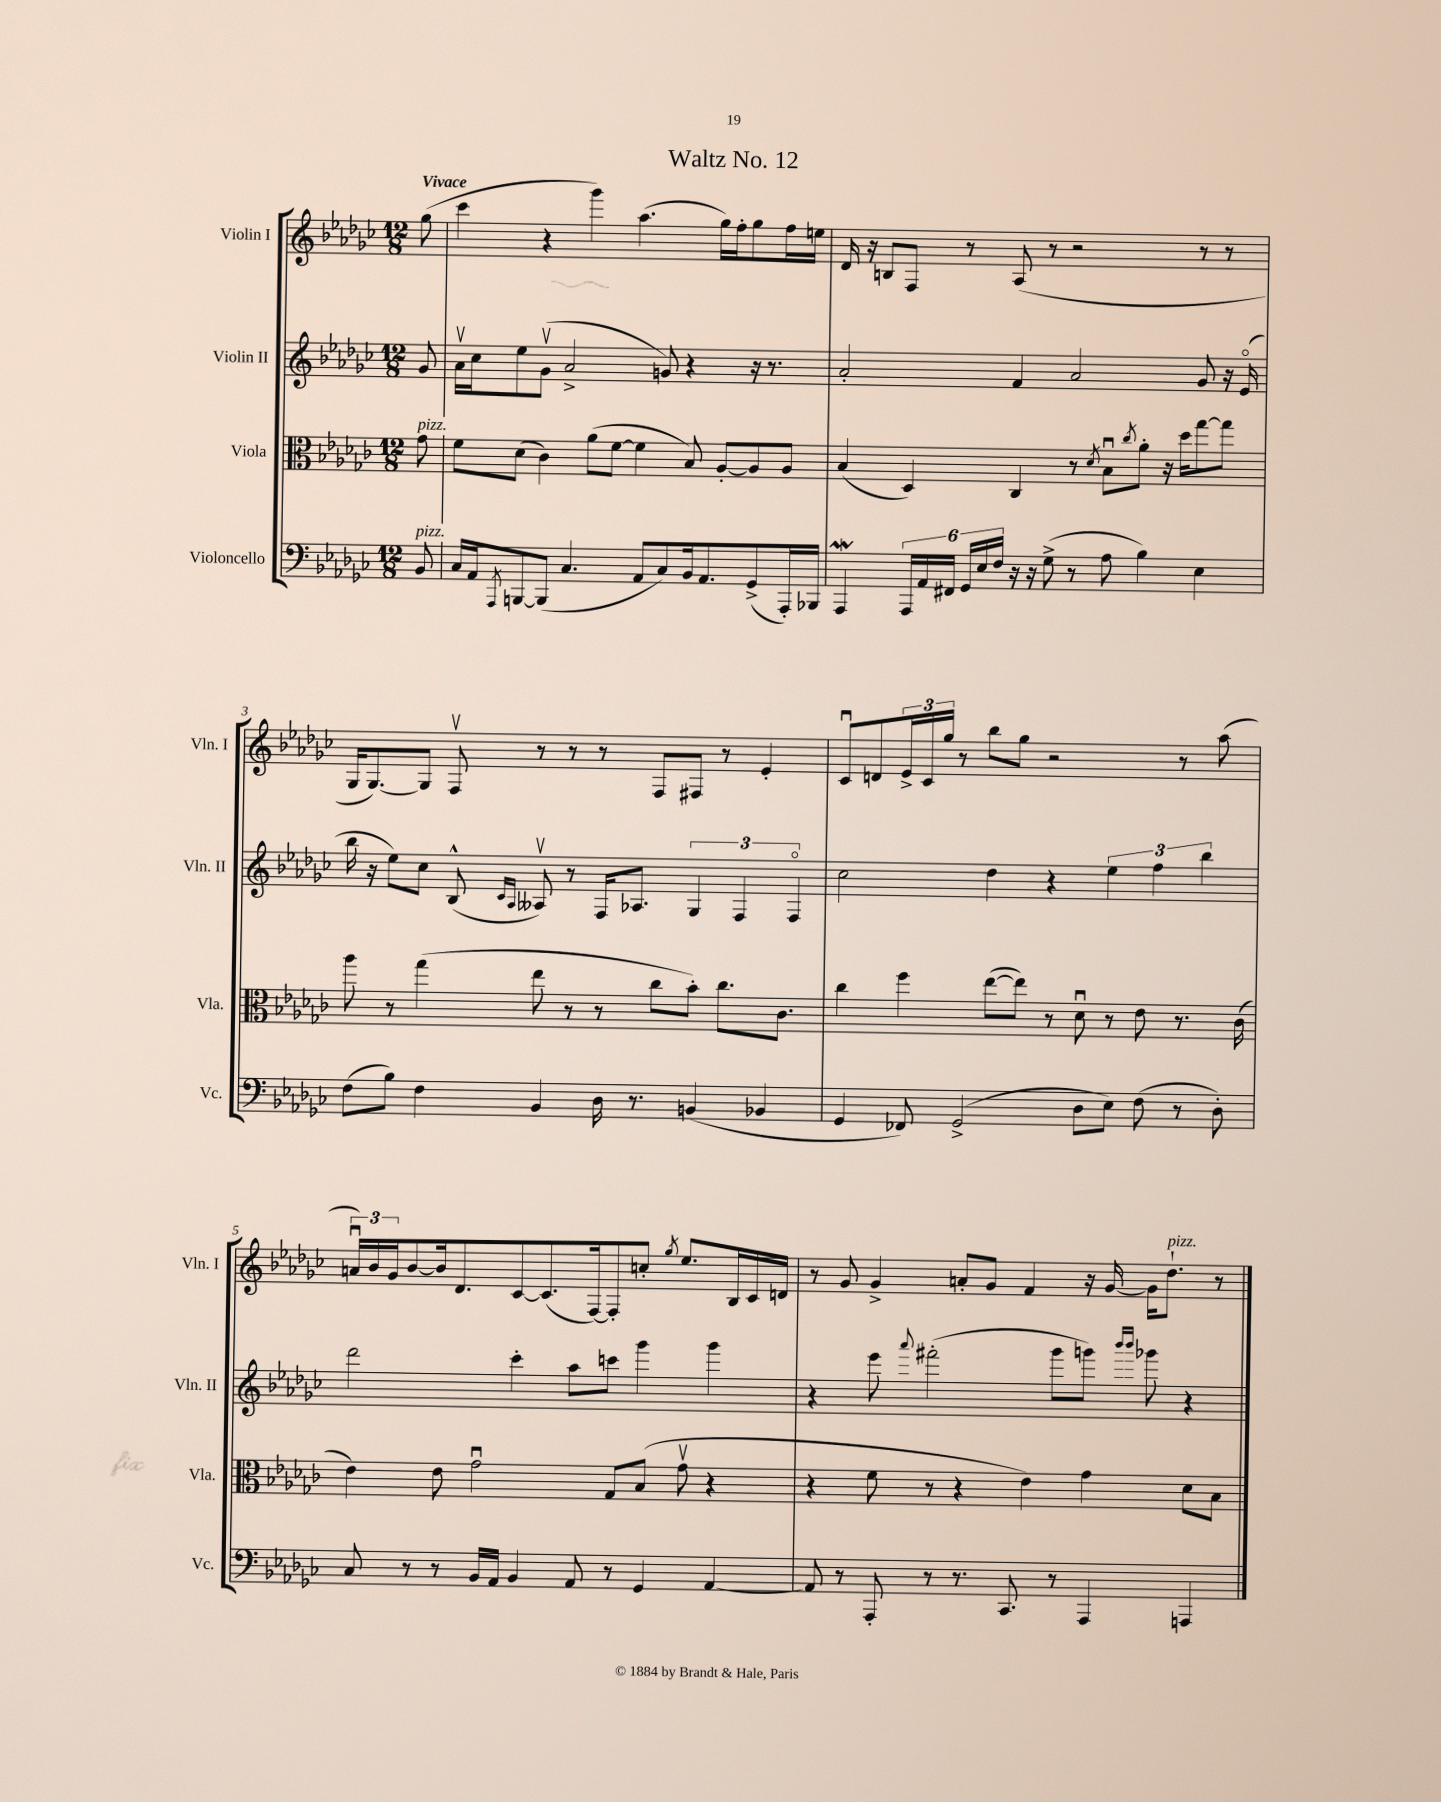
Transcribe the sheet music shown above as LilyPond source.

\header { title = "Waltz No. 12" }
<<
\new StaffGroup <<
\new Staff = "s0" \with { instrumentName = "Violin I" shortInstrumentName = "Vln. I" } {
    \clef treble \key ges \major \numericTimeSignature \time 12/8 \partial 8 \tempo "Vivace"
    ges''8( |
    ces'''4 r4 ges'''4) aes''4.( ges''16) f''16-. ges''8 f''16 e''16 |
    des'16 r16 b8 f8 r8 aes8( r8 r2 r8 r8 |
    ges16 ges8.~) ges8 f8\upbow r8 r8 r8 f8 fis8 r8 ees'4-. |
    ces'8\downbow d'8 \tuplet 3/2 { ees'16-> ces'16 ges''16 } r8 bes''8 ges''8 r2 r8 aes''8( |
    \tuplet 3/2 { a'16\downbow) bes'16 ges'16 } bes'8~ bes'16 des'8. ces'8~ ces'8.( f16~) f8-. c''8-. \acciaccatura { ges''8 } ees''8. bes16 ces'16 d'16 |
    r8 ges'8 ges'4-> a'8-. ges'8 f'4 r16 ges'16~ ges'16 des''8.-!^\markup { \italic "pizz." } r8 \bar "|." |
}
\new Staff = "s1" \with { instrumentName = "Violin II" shortInstrumentName = "Vln. II" } {
    \clef treble \key ges \major \numericTimeSignature \time 12/8 \partial 8
    ges'8 |
    aes'16\upbow ces''16 ees''8 ges'8\upbow( aes'2-> g'8) r4 r16 r8. |
    aes'2-. f'4 aes'2 ges'8 r16 ees'16\flageolet( |
    bes''16 r16 ees''8) ces''8 bes8-^( \grace { ces'16 aes16 } aeses8\upbow) r8 f16 aes8. \tuplet 3/2 { ges4 f4 f4\flageolet } |
    ces''2 des''4 r4 \tuplet 3/2 { ees''4 f''4 bes''4 } |
    des'''2 ces'''4-. aes''8 c'''8 ges'''4 ges'''4 |
    r4 ees'''8 \appoggiatura { aes'''8 } fis'''2-.( ges'''8 g'''8) \grace { bes'''16 bes'''16 } ges'''8 r4 \bar "|." |
}
\new Staff = "s2" \with { instrumentName = "Viola" shortInstrumentName = "Vla." } {
    \clef alto \key ges \major \numericTimeSignature \time 12/8 \partial 8
    ges'8^\markup { \italic "pizz." } |
    f'8 des'8( ces'4) aes'8( f'8~ f'4 bes8) aes8~-. aes8 aes8 |
    bes4( des4) ces4 r8 \acciaccatura { des'8 } bes8\downbow \acciaccatura { ces''8 } aes'8-. r16 des''16 ges''8~ ges''8 |
    aes''8 r8 ges''4( ees''8 r8 r8 ces''8 bes'8-.) ces''8. ces'8. |
    ces''4 f''4 ees''8~( ees''8) r8 des'8\downbow r8 ees'8 r8. ces'16( |
    ees'4) ees'8 ges'2\downbow ges8 bes8( ges'8\upbow r4 |
    r4 f'8 r8 r4 ees'4) ges'4 des'8 bes8 \bar "|." |
}
\new Staff = "s3" \with { instrumentName = "Violoncello" shortInstrumentName = "Vc." } {
    \clef bass \key ges \major \numericTimeSignature \time 12/8 \partial 8
    bes,8^\markup { \italic "pizz." } |
    ces16 aes,16 \acciaccatura { aes,,8 } b,,8~ b,,8( ces4. aes,8 ces8) bes,16 aes,8. ges,8->( aes,,16-.) bes,,16 |
    aes,,4\mordent \tuplet 6/4 { aes,,16 aes,16 fis,16 ges,16 ees16 f16 } r16 r16 ges8->( r8 aes8 bes4) ees4 |
    f8( bes8) f4 bes,4 des16 r8. b,4( bes,4 |
    ges,4 fes,8) ges,2->( des8 ees8) f8( r8 des8-.) |
    ces8 r8 r8 bes,16 aes,16 bes,4 aes,8 r8 ges,4 aes,4~ |
    aes,8 r8 aes,,8-. r8 r8. ces,8. r8 aes,,4 a,,4 \bar "|." |
}
>>
>>
